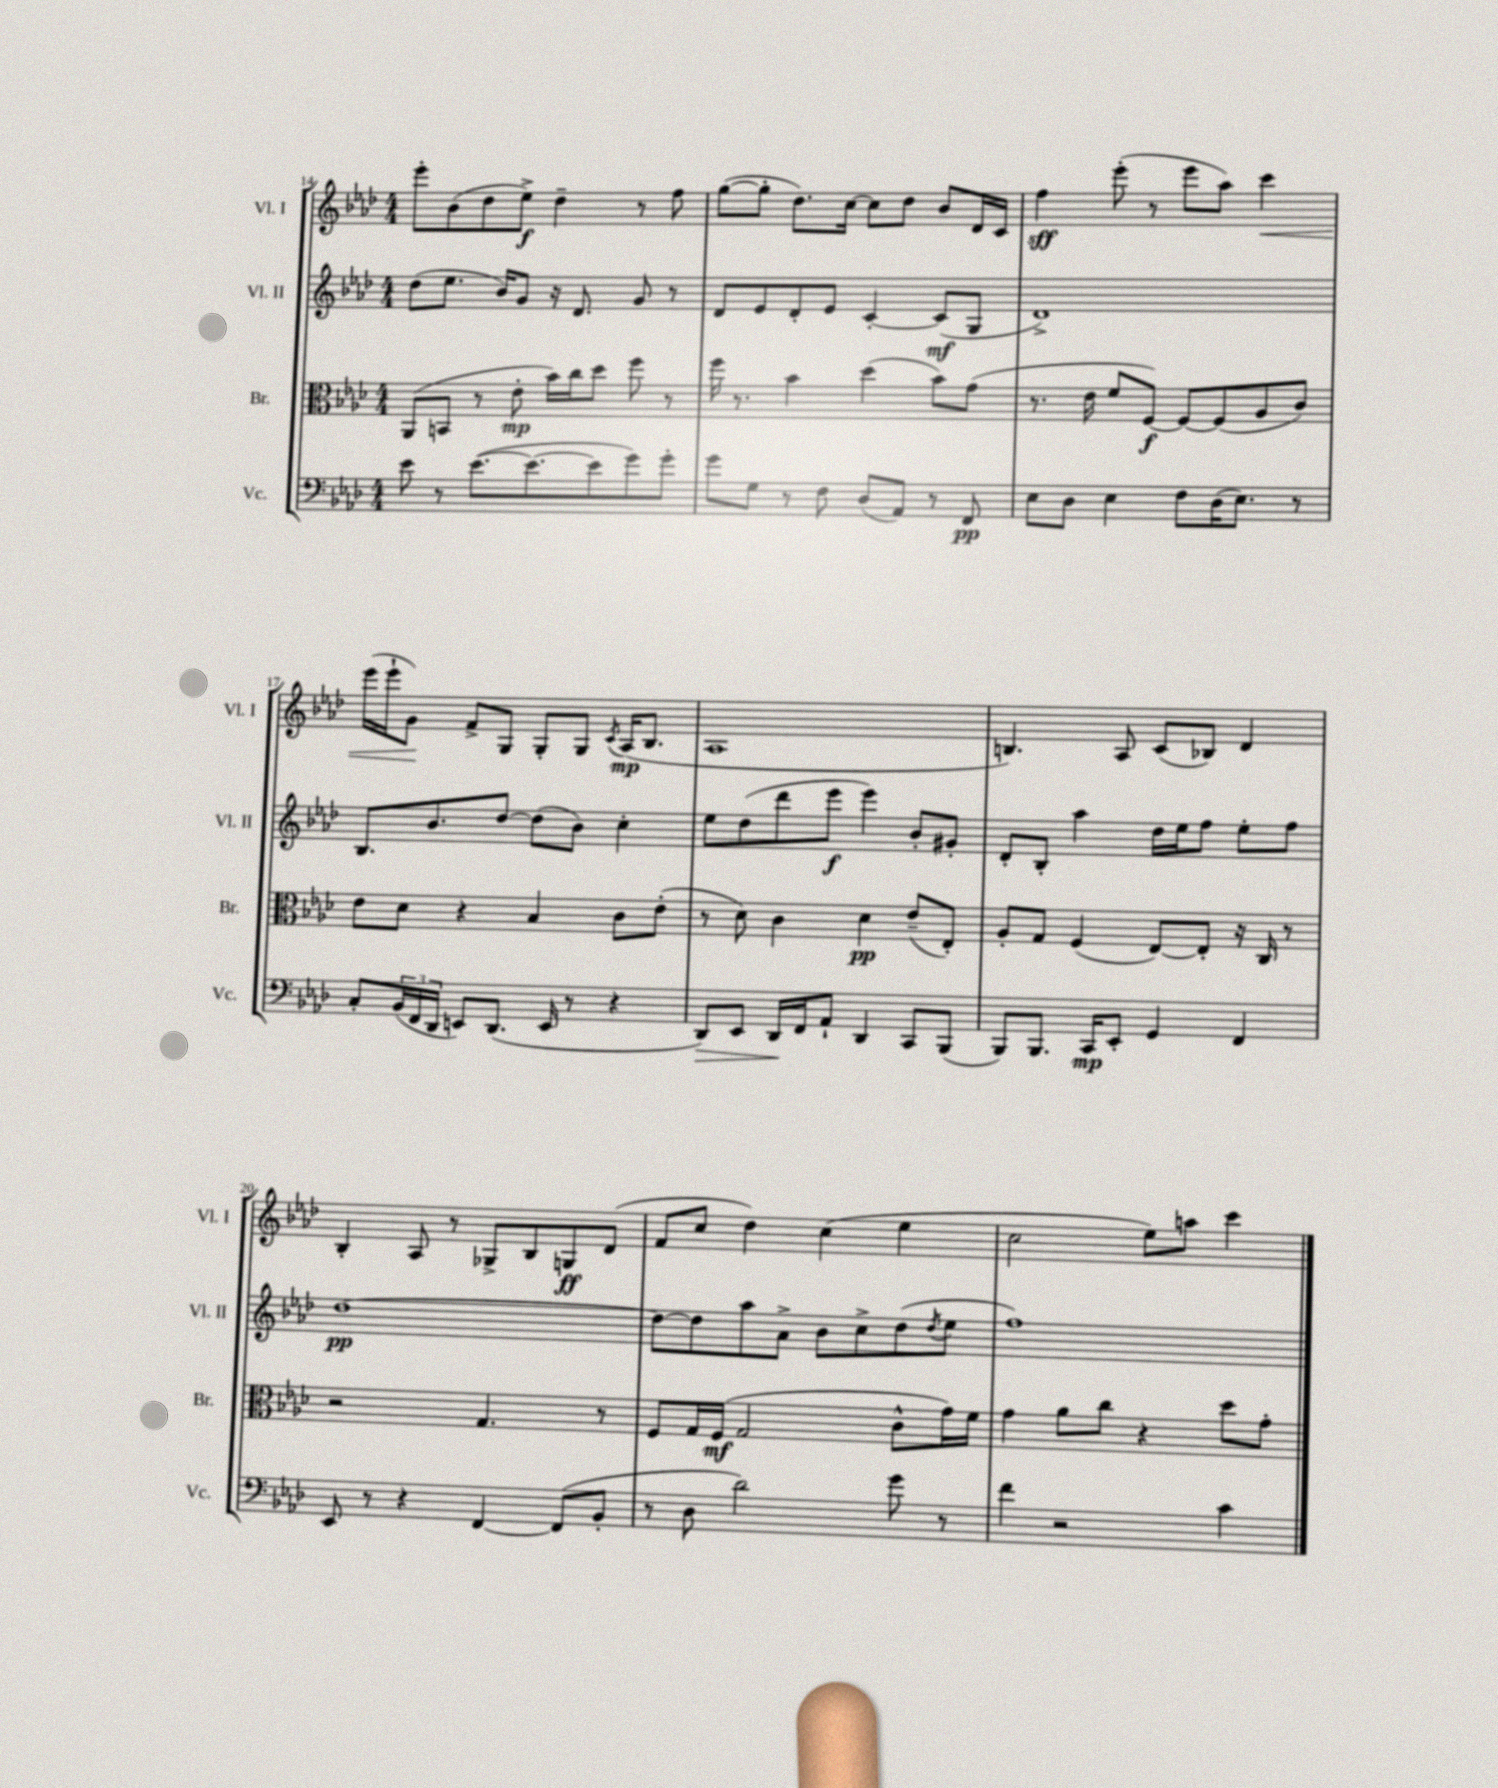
<<
\new StaffGroup <<
\new Staff = "s0" \with { instrumentName = "Vl. I" shortInstrumentName = "Vl. I" } {
    \clef treble \key aes \major \numericTimeSignature \time 4/4
    ees'''8-. bes'8( des''8 ees''8->\f) des''4-- r8 f''8 |
    g''8~( g''8-. des''8.) c''16~ c''8 des''8 bes'8 des'16 c'16 |
    f''4\sff ees'''8-.( r8 ees'''8 aes''8) c'''4\< |
    ees'''16( ees'''16-! g'8\!) f'8-> g8 g8-. g8 \acciaccatura { c'8 } aes16\mp( bes8. |
    aes1 |
    b4.) aes8 c'8( bes8) des'4 |
    bes4-. aes8 r8 ges8-> bes8 g8\ff des'8( |
    f'8 c''8 des''4) c''4( ees''4 |
    c''2 ees''8) a''8 c'''4 \bar "|." |
}
\new Staff = "s1" \with { instrumentName = "Vl. II" shortInstrumentName = "Vl. II" } {
    \clef treble \key aes \major \numericTimeSignature \time 4/4
    des''8( ees''8. bes'16) g'8 r16 des'8. g'8 r8 |
    des'8 ees'8 des'8-. ees'8 c'4~-. c'8\mf( g8 |
    des'1->) |
    bes8. bes'8. des''8~ des''8( bes'8) c''4-. |
    ees''8 des''8( des'''8 ees'''8\f ees'''4) bes'8-. gis'8-. |
    des'8-. bes8-. aes''4 des''16 ees''16 f''8 ees''8-. f''8 |
    des''1~\pp |
    des''8~ des''8 aes''8 aes'8-> bes'8 c''8-> des''8( \acciaccatura { des''8 } ees''8 |
    f''1) \bar "|." |
}
\new Staff = "s2" \with { instrumentName = "Br." shortInstrumentName = "Br." } {
    \clef alto \key aes \major \numericTimeSignature \time 4/4
    aes,8( b,8 r8 ees'8-.\mp bes'16) c''16 des''8 f''8 r8 |
    f''16 r8. bes'4 des''4( bes'8) g'8( |
    r8. ees'16 f'8 f8~\f) f8~ f8( aes8 c'8) |
    ees'8 des'8 r4 bes4 c'8 ees'8-.( |
    r8 des'8) c'4 des'4\pp ees'8--( ees8-.) |
    aes8-. g8 f4( ees8~) ees8-. r16 c16 r8 |
    r2 g4. r8 |
    f8 g16 f16\mf( g2 c'8-^ g'16) f'16 |
    g'4 aes'8 c''8 r4 des''8 g'8-. \bar "|." |
}
\new Staff = "s3" \with { instrumentName = "Vc." shortInstrumentName = "Vc." } {
    \clef bass \key aes \major \numericTimeSignature \time 4/4
    ees'8 r8 ees'8.~( ees'8.~ ees'8 g'8) g'8-. |
    g'8 g8 r8 f8 des8( aes,8) r8 f,8\pp |
    ees8 des8 ees4 f8 des16( ees8.) r8 |
    c8-. \tuplet 3/2 { bes,16( f,16 des,16 } e,8) des,8.( e,16 r8 r4 |
    des,8\>) ees,8 des,16\! f,16 aes,8-! des,4 c,8 bes,,8( |
    bes,,8) bes,,8. c,16\mp ees,8-. g,4 f,4 |
    ees,8 r8 r4 f,4~ f,8( bes,8-. |
    r8 des8 des'2) g'8 r8 |
    f'4 r2 c'4 \bar "|." |
}
>>
>>
\layout { \context { \Score currentBarNumber = #14 } }
